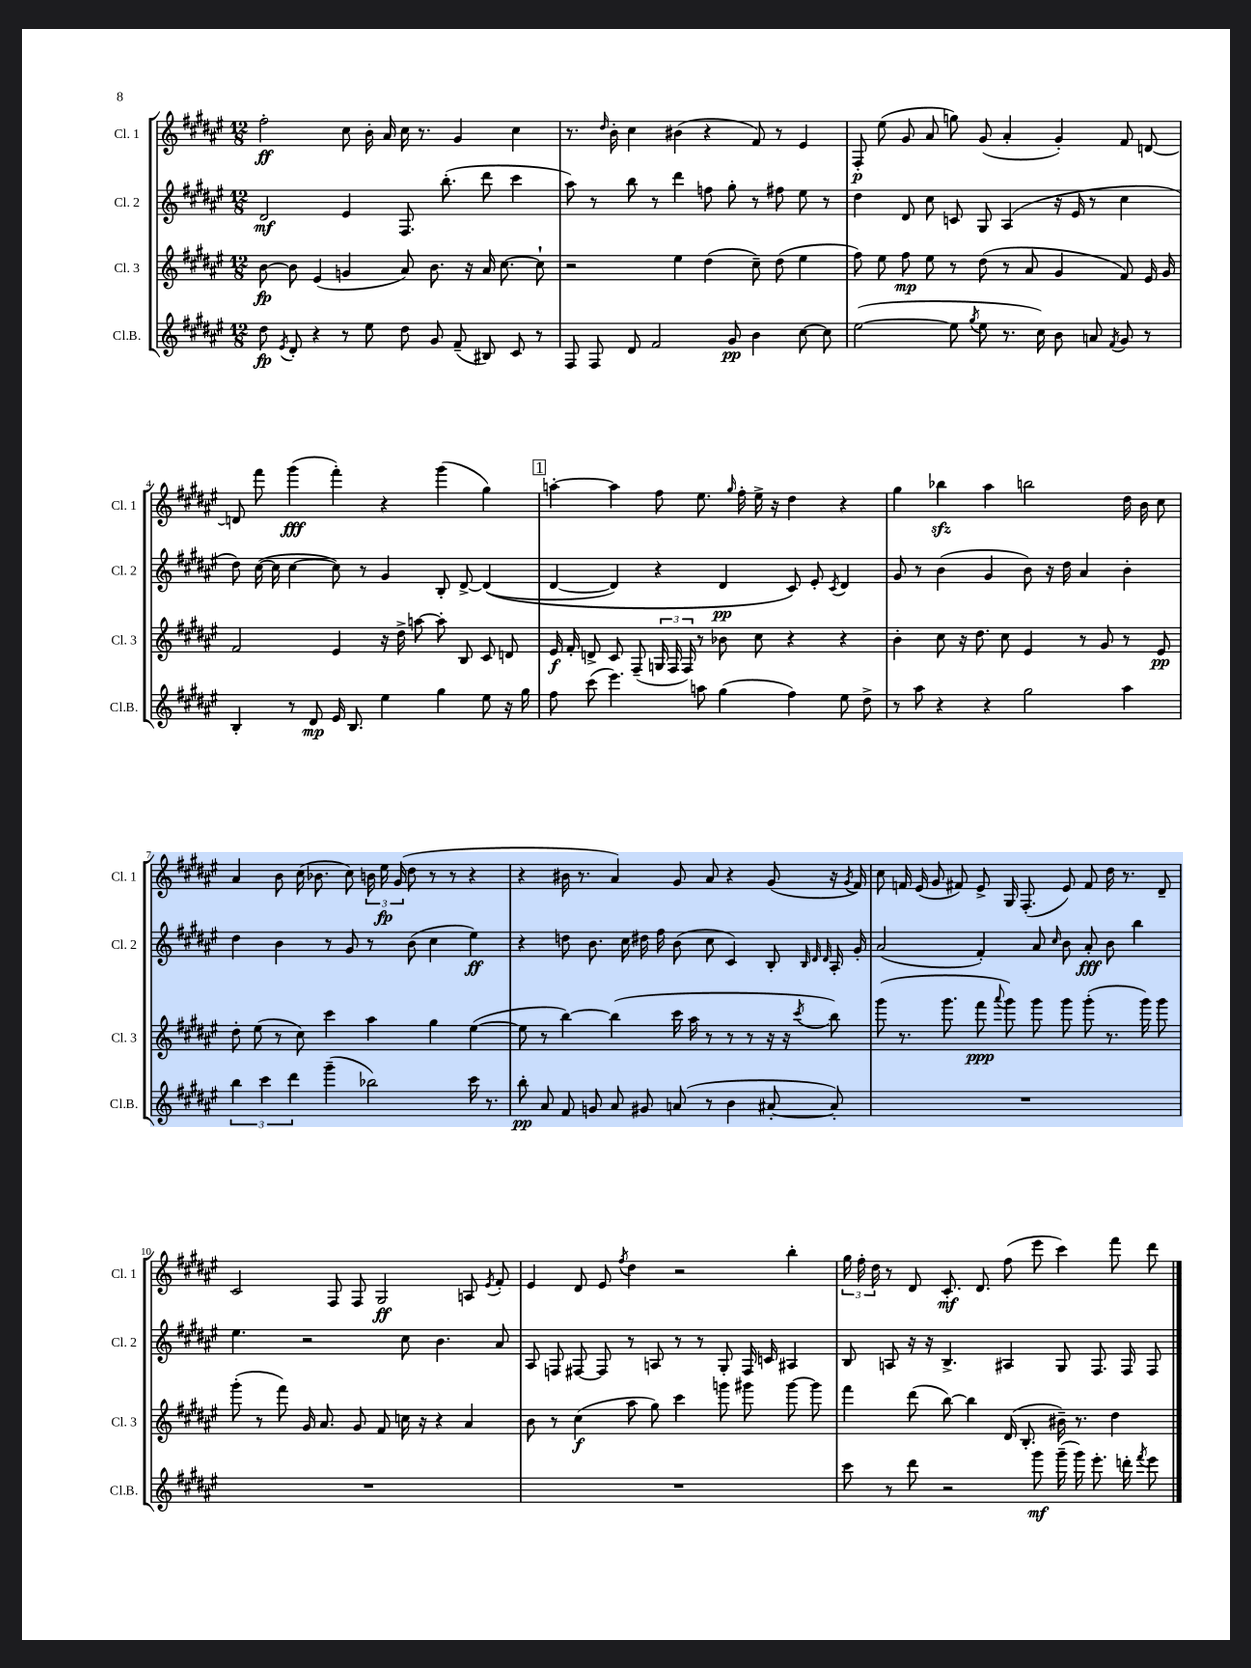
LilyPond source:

<<
\new StaffGroup <<
\new Staff = "s0" \with { instrumentName = "Cl. 1" shortInstrumentName = "Cl. 1" } {
    \clef treble \key fis \major \numericTimeSignature \time 12/8
    \autoBeamOff fis''2-.\ff cis''8 b'16-. ais'16 cis''16 r8. gis'4 cis''4 |
    r8. \grace { dis''16 } b'16-. cis''4 bis'4( r4 fis'8) r8 eis'4 |
    fis8-.\p eis''8( gis'8 ais'8 g''8) gis'8( ais'4-. gis'4-.) fis'8 d'8~ |
    d'8 fis'''8 gis'''4\fff( fis'''4-.) r4 gis'''4( gis''4) |
    \mark \markup { \box "1" } a''4~-. a''4 fis''8 eis''8. \grace { gis''16 } fis''16-. eis''16-> r16 dis''4 r4 |
    gis''4 bes''4\sfz ais''4 b''2 dis''16 b'16 cis''8 |
    ais'4 b'8 cis''16( bes'8. cis''8) \tuplet 3/2 { b'16 eis''16\fp gis'16( } dis''8 r8 r8 r4 |
    r4 bis'16 r8. ais'4) gis'8 ais'8 r4 gis'8( r16 \acciaccatura { gis'8 } fis'16) |
    cis''8 f'16 eis'16( gis'8 fis'8) eis'8-> gis16 fis8.-.( eis'8) fis'8 dis''16 r8. dis'8-- |
    cis'2 fis8 fis8 gis2\ff a8 \acciaccatura { eis'8 } fis'8-. |
    eis'4 dis'8 eis'8 \acciaccatura { fis''8 } dis''4 r2 b''4-. |
    \tuplet 3/2 { gis''16 fis''16-. dis''16 } r8 dis'8 cis'8.-.\mf dis'8. fis''8( eis'''8 cis'''4) fis'''8 dis'''8 \bar "|." |
}
\new Staff = "s1" \with { instrumentName = "Cl. 2" shortInstrumentName = "Cl. 2" } {
    \clef treble \key fis \major \numericTimeSignature \time 12/8
    \autoBeamOff dis'2\mf eis'4 fis8. b''8.-.( dis'''8 cis'''4 |
    ais''8) r8 b''8 r8 dis'''4 f''8 gis''8-. r8 fis''8 eis''8 r8 |
    dis''4 dis'8 cis''8 c'8 gis8 ais4( r16 eis'16 r8 cis''4 |
    dis''8) cis''16~( cis''16 cis''4~ cis''8) r8 gis'4 b8-. dis'8~-> dis'4(\( |
    \mark \markup { \box "1" } dis'4~ dis'4) r4 dis'4\pp cis'8\) eis'8-. \acciaccatura { cis'8 } dis'4 |
    gis'8 r8 b'4( gis'4 b'8) r16 dis''16 ais'4 b'4-. |
    dis''4 b'4 r8 gis'8 r8 b'8( cis''4 eis''4\ff) |
    r4 d''8 b'8. cis''16 dis''16 fis''16 b'8( cis''8 cis'4) b8-. \grace { b32 dis'32 dis'32 } ais16-. gis'16-. |
    ais'2( fis'4-.) ais'8 \grace { cis''16 } b'8 ais'8-.\fff b'8 b''4 |
    eis''4. r2 cis''8 b'4. ais'8 |
    ais8 f8 fis8~ fis8 r8 a8 r8 r8 gis8-. fis16 c'16 ais4 |
    b8 a8 r16 r16 b4.-> ais4 gis8 fis8. fis16 fis8 \bar "|." |
}
\new Staff = "s2" \with { instrumentName = "Cl. 3" shortInstrumentName = "Cl. 3" } {
    \clef treble \key fis \major \numericTimeSignature \time 12/8
    \autoBeamOff b'8~\fp b'8 eis'4( g'4 ais'8) b'8. r16 ais'16 cis''8.~ cis''8-! |
    r2 eis''4 dis''4( cis''8--) dis''8( eis''4 |
    fis''8) eis''8 fis''8\mp eis''8 r8 dis''8( r8 ais'8 gis'4 fis'8) eis'16 gis'16 |
    fis'2 eis'4 r16 dis''16-> a''8~ a''8-. b8 cis'8 d'8 |
    \mark \markup { \box "1" } eis'16\f fis'16-. d'8-> cis'8 fis8--( \tuplet 3/2 { g16 fis16 fis16) } r8 bes'8 cis''8 r4 r4 |
    b'4-. cis''8 r16 dis''8. cis''8 eis'4 r8 gis'8 r8 eis'8\pp |
    dis''8-. eis''8( r8 cis''8) cis'''4 ais''4 gis''4 eis''4~( |
    eis''8 r8 b''4~) b''4( cis'''16 ais''16 r8 r8 r8 r16 r16 \acciaccatura { cis'''8 } b''8) |
    gis'''8( r8. gis'''8. fis'''8\ppp \appoggiatura { ais'''8 } gis'''8) gis'''8 gis'''8 gis'''8-.( r8. gis'''16) gis'''8 |
    gis'''8-.( r8 fis'''8) gis'16 ais'8. gis'8 fis'8 c''16 r16 r4 ais'4 |
    b'8 r8 cis''4\f( ais''8 gis''8) cis'''4 g'''8 gis'''8 gis'''8~ gis'''8 |
    fis'''4 dis'''8( b''8~) b''4 dis'16( b8.-. bis'16--) r8. dis''4 \bar "|." |
}
\new Staff = "s3" \with { instrumentName = "Cl.B." shortInstrumentName = "Cl.B." } {
    \clef treble \key fis \major \numericTimeSignature \time 12/8
    \autoBeamOff dis''8\fp \acciaccatura { eis'8 } dis'8-. r4 r8 eis''8 dis''8 gis'8 fis'8--( bis8) cis'8 r8 |
    fis8 fis8 dis'8 fis'2 gis'8\pp b'4 cis''8~ cis''8 |
    eis''2~( eis''8 \acciaccatura { gis''8 } eis''8 r8. cis''16) b'8 a'8 \acciaccatura { fis'8 } gis'8 r8 |
    b4-. r8 dis'8\mp eis'16 b8. eis''4 gis''4 eis''8 r16 gis''16 |
    \mark \markup { \box "1" } fis''8 cis'''8( eis'''4.) a''8 gis''4( fis''4) eis''8 dis''8-> |
    r8 ais''8 r4 r4 gis''2 ais''4 |
    \tuplet 3/2 { b''4 cis'''4 dis'''4 } gis'''4--( bes''2) cis'''16 r8. |
    b''8-.\pp ais'8 fis'8 g'8 ais'8 gis'8 a'8( r8 b'4 ais'8~-. ais'8-.) |
    R1. |
    R1. |
    R1. |
    cis'''8 r8 dis'''8 r2 gis'''8\mf gis'''16--( gis'''16) eis'''8.-. d'''16-. \acciaccatura { fis'''8 } eis'''8 \bar "|." |
}
>>
>>
